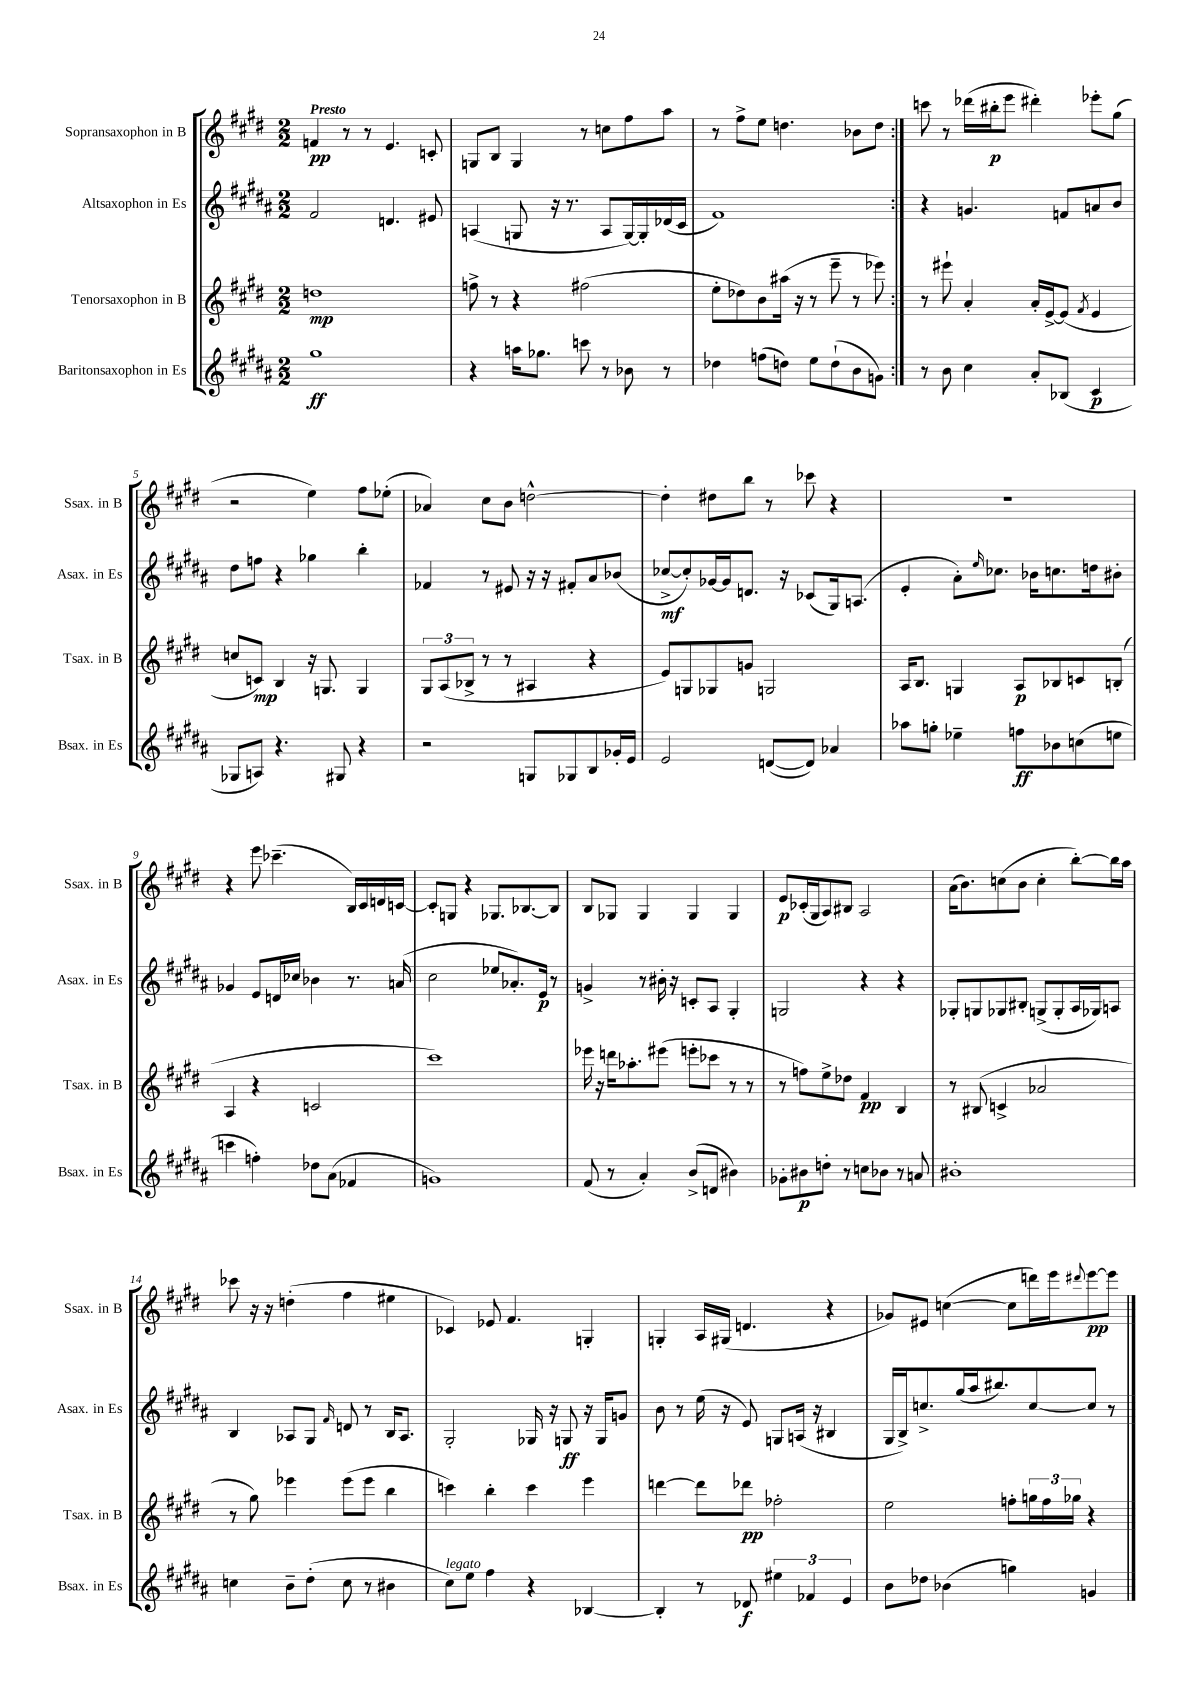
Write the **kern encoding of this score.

**kern	**dynam	**kern	**dynam	**kern	**dynam	**kern	**dynam
*part4	*part4	*part3	*part3	*part2	*part2	*part1	*part1
*staff4	*staff4	*staff3	*staff3	*staff2	*staff2	*staff1	*staff1
*I"Baritonsaxophon in Es	*	*I"Tenorsaxophon in B	*	*I"Altsaxophon in Es	*	*I"Sopransaxophon in B	*
*I'Bsax. in Es	*	*I'Tsax. in B	*	*I'Asax. in Es	*	*I'Ssax. in B	*
*clefG2	*	*clefG2	*	*clefG2	*	*clefG2	*
*k[f#c#g#d#a#]	*	*k[f#c#g#d#]	*	*k[f#c#g#d#a#]	*	*k[f#c#g#d#]	*
*M2/2	*	*M2/2	*	*M2/2	*	*M2/2	*
=1	=1	=1	=1	=1	=1	=1	=1
!	!	!	!	!	!	!LO:TX:a:B:t=Presto	!
1gg#	ff	1ddn	mp	2f#/	.	4fn/	pp
.	.	.	.	.	.	8r	.
.	.	.	.	.	.	8r	.
.	.	.	.	4.dn/	.	4.e/	.
.	.	.	.	8e#X/	.	8cn'/	.
=2	=2	=2	=2	=2	=2	=2	=2
4r	.	8ffn^\	.	(4An/	.	8Gn/L	.
.	.	8r	.	.	.	8B/J	.
16aan\KL	.	4r	.	8Gn/	.	4G/	.
8.gg-X\J	.	.	.	.	.	.	.
.	.	.	.	16r	.	.	.
.	.	.	.	8.r	.	.	.
8cccn\	.	(2ff#X\	.	.	.	8r	.
8r	.	.	.	8A/L	.	8ccn\L	.
8b-X\	.	.	.	[16G/L)	.	8ff#\	.
.	.	.	.	16G'/]	.	.	.
8r	.	.	.	(16d-X/	.	8aa\J	.
.	.	.	.	16c#/JJ	.	.	.
=3	=3	=3	=3	=3	=3	=3	=3
4dd-X\	.	8ee'\L	.	1f#)	.	8r	.
.	.	8dd-X\)	.	.	.	8ff#^\L	.
(8ffn\L	.	8b\	.	.	.	8ee\J	.
8ddn\J)	.	(16aa#X\Jk	.	.	.	4.ddn\	.
.	.	16r	.	.	.	.	.
8ee\L	.	8r	.	.	.	.	.
(8dd`\	.	8eee~\	.	.	.	.	.
8b\	.	8r	.	.	.	8b-X\L	.
8gn\J)	.	8eee-X\)	.	.	.	8dd\J	.
=4:|!	=4:|!	=4:|!	=4:|!	=4:|!	=4:|!	=4:|!	=4:|!
8r	.	8r	.	4r	.	8cccn\	.
8b\	.	8eee#X`\	.	.	.	8r	.
4cc#\	.	4a'/	.	4.gn/	.	(16ddd-X\LL	.
.	.	.	.	.	.	16bb#X'\J	p
.	.	.	.	.	.	8eee\J	.
8a#'/L	.	16a'/LL	.	.	.	4ddd#X'\)	.
.	.	[16e^/J	.	.	.	.	.
(8B-X/J	.	(8e/J]	.	8fn/L	.	.	.
.	.	8qf#/	.	.	.	.	.
4c#/	p	4e/	.	8an/	.	8eee-X'\L	.
.	.	.	.	8b/J	.	(8gg#\J	.
!!LO:LB:g=z
=5	=5	=5	=5	=5	=5	=5	=5
8G-X/L	.	8ccn/L	.	8dd#\L	.	2r	.
8An/J)	.	8cn/J)	mp	8ffn\J	.	.	.
4.r	.	4B/	.	4r	.	.	.
.	.	16r	.	4gg-X\	.	4ee\)	.
.	.	8.Gn/	.	.	.	.	.
8G#X/	.	.	.	.	.	.	.
4r	.	4G/	.	4bb'\	.	8ff#\L	.
.	.	.	.	.	.	(8ee-X'\J	.
=6	=6	=6	=6	=6	=6	=6	=6
2r	.	12G#/L	.	4f-X/	.	4a-X/)	.
.	.	(12A/	.	.	.	.	.
.	.	12B-X^/J	.	.	.	.	.
.	.	8r	.	8r	.	8cc#\L	.
.	.	8r	.	8e#X/	.	8b\J	.
8Gn/L	.	4A#X/	.	16r	.	[2ddn^^\	.
.	.	.	.	16r	.	.	.
8G-X/	.	.	.	8f#X'/L	.	.	.
8B/	.	4r	.	8a#/	.	.	.
16g-X'/L	.	.	.	(8b-X/J	.	.	.
16e/JJ	.	.	.	.	.	.	.
=7	=7	=7	=7	=7	=7	=7	=7
2e/	.	8e/L)	.	[8cc-X^/L	mf	4dd'\]	.
.	.	8Gn/	.	8cc-'/])	.	.	.
.	.	8G-X/	.	[16g-X/L	.	8dd#X\L	.
.	.	.	.	16g-/J]	.	.	.
.	.	8gn/J	.	8.dn/J	.	8bb\J	.
([8dn/L	.	2Gn/	.	.	.	8r	.
.	.	.	.	16r	.	.	.
8d/J])	.	.	.	(8c-X/L	.	8ccc-X\	.
4a-X/	.	.	.	16G#/k)	.	4r	.
.	.	.	.	(8.An/J	.	.	.
=8	=8	=8	=8	=8	=8	=8	=8
8aa-X\L	.	16A/KL	.	4e'/	.	1r	.
.	.	8.B/J	.	.	.	.	.
8ggn'\J	.	.	.	.	.	.	.
4ee-X~\	.	4Gn/	.	8a#'\L)	.	.	.
.	.	.	.	16qqee/	.	.	.
.	.	.	.	8.cc-X\J	.	.	.
8ffn\L	ff	8A/L	p	.	.	.	.
.	.	.	.	16b-X\KL	.	.	.
8b-X\	.	8B-X/	.	8.ccn\	.	.	.
(8ccn\	.	8cn/	.	.	.	.	.
.	.	.	.	16ddn\k	.	.	.
8een\J	.	(8Bn'/J	.	8b#X'\J	.	.	.
!!LO:LB:g=z
=9	=9	=9	=9	=9	=9	=9	=9
4cccn\	.	4A/	.	4g-X/	.	4r	.
4ffn'\)	.	4r	.	8e/L	.	8eee\	.
.	.	.	.	16dn/L	.	(4.ccc-X~\	.
.	.	.	.	16cc-X/JJ	.	.	.
8dd-X\L	.	2cn/	.	4b-X\	.	.	.
(8a#\J	.	.	.	.	.	.	.
4f-X/	.	.	.	8.r	.	16B/LL)	.
.	.	.	.	.	.	16c#/	.
.	.	.	.	.	.	16dn/	.
.	.	.	.	(16an/	.	[16cn/JJ	.
=10	=10	=10	=10	=10	=10	=10	=10
1gn)	.	1ccc#)	.	2cc#\	.	8c'/L]	.
.	.	.	.	.	.	8Gn/J	.
.	.	.	.	.	.	4r	.
.	.	.	.	8ee-X/L	.	8.G-X/L	.
.	.	.	.	8.a-X'/)	.	.	.
.	.	.	.	.	.	[8.B-X/	.
.	.	.	.	16e/Jk	p	.	.
.	.	.	.	8r	.	8B-/J]	.
=11	=11	=11	=11	=11	=11	=11	=11
(8f#/	.	16eee-X\	.	4gn^/	.	8B/L	.
.	.	16r	.	.	.	.	.
8r	.	16dddn\KL	.	.	.	8G-X/J	.
.	.	8.aa-X'\	.	.	.	.	.
4a#'/)	.	.	.	8r	.	4G-/	.
.	.	(8eee#X\J	.	16b#X'\	.	.	.
.	.	.	.	16r	.	.	.
(8b^/L	.	8eeen'\L	.	8cn'/L	.	4G-/	.
8dn/J	.	8ccc-X\J	.	8A#/J	.	.	.
4b#X\)	.	8r	.	4G#'/	.	4G-/	.
.	.	8r	.	.	.	.	.
=12	=12	=12	=12	=12	=12	=12	=12
8g-X'\L	.	8r	.	2Gn/	.	8e/L	p
8b#X\	p	8ffn\L)	.	.	.	(16c-X'/L	.
.	.	.	.	.	.	16G#/J	.
8ddn'\J	.	8ee^\	.	.	.	8A/)	.
8r	.	8dd-X\J	.	.	.	8B#X/J	.
8ccn\L	.	4f#/	pp	4r	.	2A/	.
8b-X\J	.	.	.	.	.	.	.
8r	.	4B/	.	4r	.	.	.
8an/	.	.	.	.	.	.	.
=13	=13	=13	=13	=13	=13	=13	=13
1b#X'	.	8r	.	8G-X'/L	.	(16a\KL	.
.	.	.	.	.	.	8.b\)	.
.	.	(8B#X/	.	8Gn/	.	.	.
.	.	4cn^/	.	8G-X/	.	(8ccn\	.
.	.	.	.	8B#X'/J	.	8b\J	.
.	.	2a-X/	.	(8Gn^/L	.	4cc'\	.
.	.	.	.	8G'/	.	.	.
.	.	.	.	16A#/L	.	[8bb'\L)	.
.	.	.	.	16G-X/J)	.	.	.
.	.	.	.	8An/J	.	16bb\L]	.
.	.	.	.	.	.	16aa\JJ	.
!!LO:LB:g=z
=14	=14	=14	=14	=14	=14	=14	=14
4ccn\	.	8r	.	4B/	.	8ccc-X\	.
.	.	8gg#\)	.	.	.	16r	.
.	.	.	.	.	.	16r	.
8b~\L	.	4eee-X\	.	8A-X/L	.	(4ddn'\	.
(8dd#'\J	.	.	.	8G#/J	.	.	.
.	.	.	.	16qqf#/	.	.	.
8cc\	.	(8eee-\L	.	8dn/	.	4ff#\	.
8r	.	8eee-\J	.	8r	.	.	.
4b#X\	.	4bb\	.	16B/KL	.	4ee#X\	.
.	.	.	.	8.A-/J	.	.	.
=15	=15	=15	=15	=15	=15	=15	=15
!LO:TX:a:i:t=legato	!	!	!	!	!	!	!
8cc#\L)	.	4cccn\)	.	2G#'/	.	4c-X/)	.
8ee\J	.	.	.	.	.	.	.
4ff#\	.	4bb'\	.	.	.	8e-X/	.
.	.	.	.	.	.	4.f#/	.
4r	.	4ccc\	.	16G-X/	.	.	.
.	.	.	.	16r	.	.	.
.	.	.	.	8Gn/	ff	.	.
[4B-X/	.	4eee\	.	16r	.	4Gn'/	.
.	.	.	.	16G/KL	.	.	.
.	.	.	.	8gn/J	.	.	.
=16	=16	=16	=16	=16	=16	=16	=16
4B-'/]	.	[4dddn\	.	8b\	.	4Gn'/	.
.	.	.	.	8r	.	.	.
8r	.	8ddd\L]	.	(16ee\	.	16A/LL	.
.	.	.	.	16r	.	(16G#X/JJ	.
8d-X/	f	8ddd-X\J	pp	8e/)	.	4.dn/	.
6ee#X\	.	2ff-X'\	.	8Gn/L	.	.	.
.	.	.	.	(16An/Jk	.	.	.
6f-X/	.	.	.	.	.	.	.
.	.	.	.	16r	.	.	.
.	.	.	.	4B#X/	.	4r	.
6e/	.	.	.	.	.	.	.
=17	=17	=17	=17	=17	=17	=17	=17
8b\L	.	2ee\	.	16G#/LL	.	8g-X/L)	.
.	.	.	.	16B^/J)	.	.	.
8dd-X\J	.	.	.	8.ccn^/	.	8e#X/J	.
(4b-X\	.	.	.	.	.	([4ccn\	.
.	.	.	.	(16gg#/L	.	.	.
.	.	.	.	16aa#/J	.	.	.
.	.	.	.	8.bb#X/)	.	.	.
4ggn\)	.	8ffn'\L	.	.	.	8cc\L]	.
.	.	24ggn\L	.	[8cc/	.	16dddn\L)	.
.	.	24ff\	.	.	.	.	.
.	.	.	.	.	.	16eee\J	.
.	.	24gg-X\JJ	.	.	.	.	.
.	.	.	.	.	.	8qqddd#X/	.
4gn/	.	4r	.	8cc/J]	.	[8eee\	pp
.	.	.	.	8r	.	8eee\J]	.
==	==	==	==	==	==	==	==
*-	*-	*-	*-	*-	*-	*-	*-
